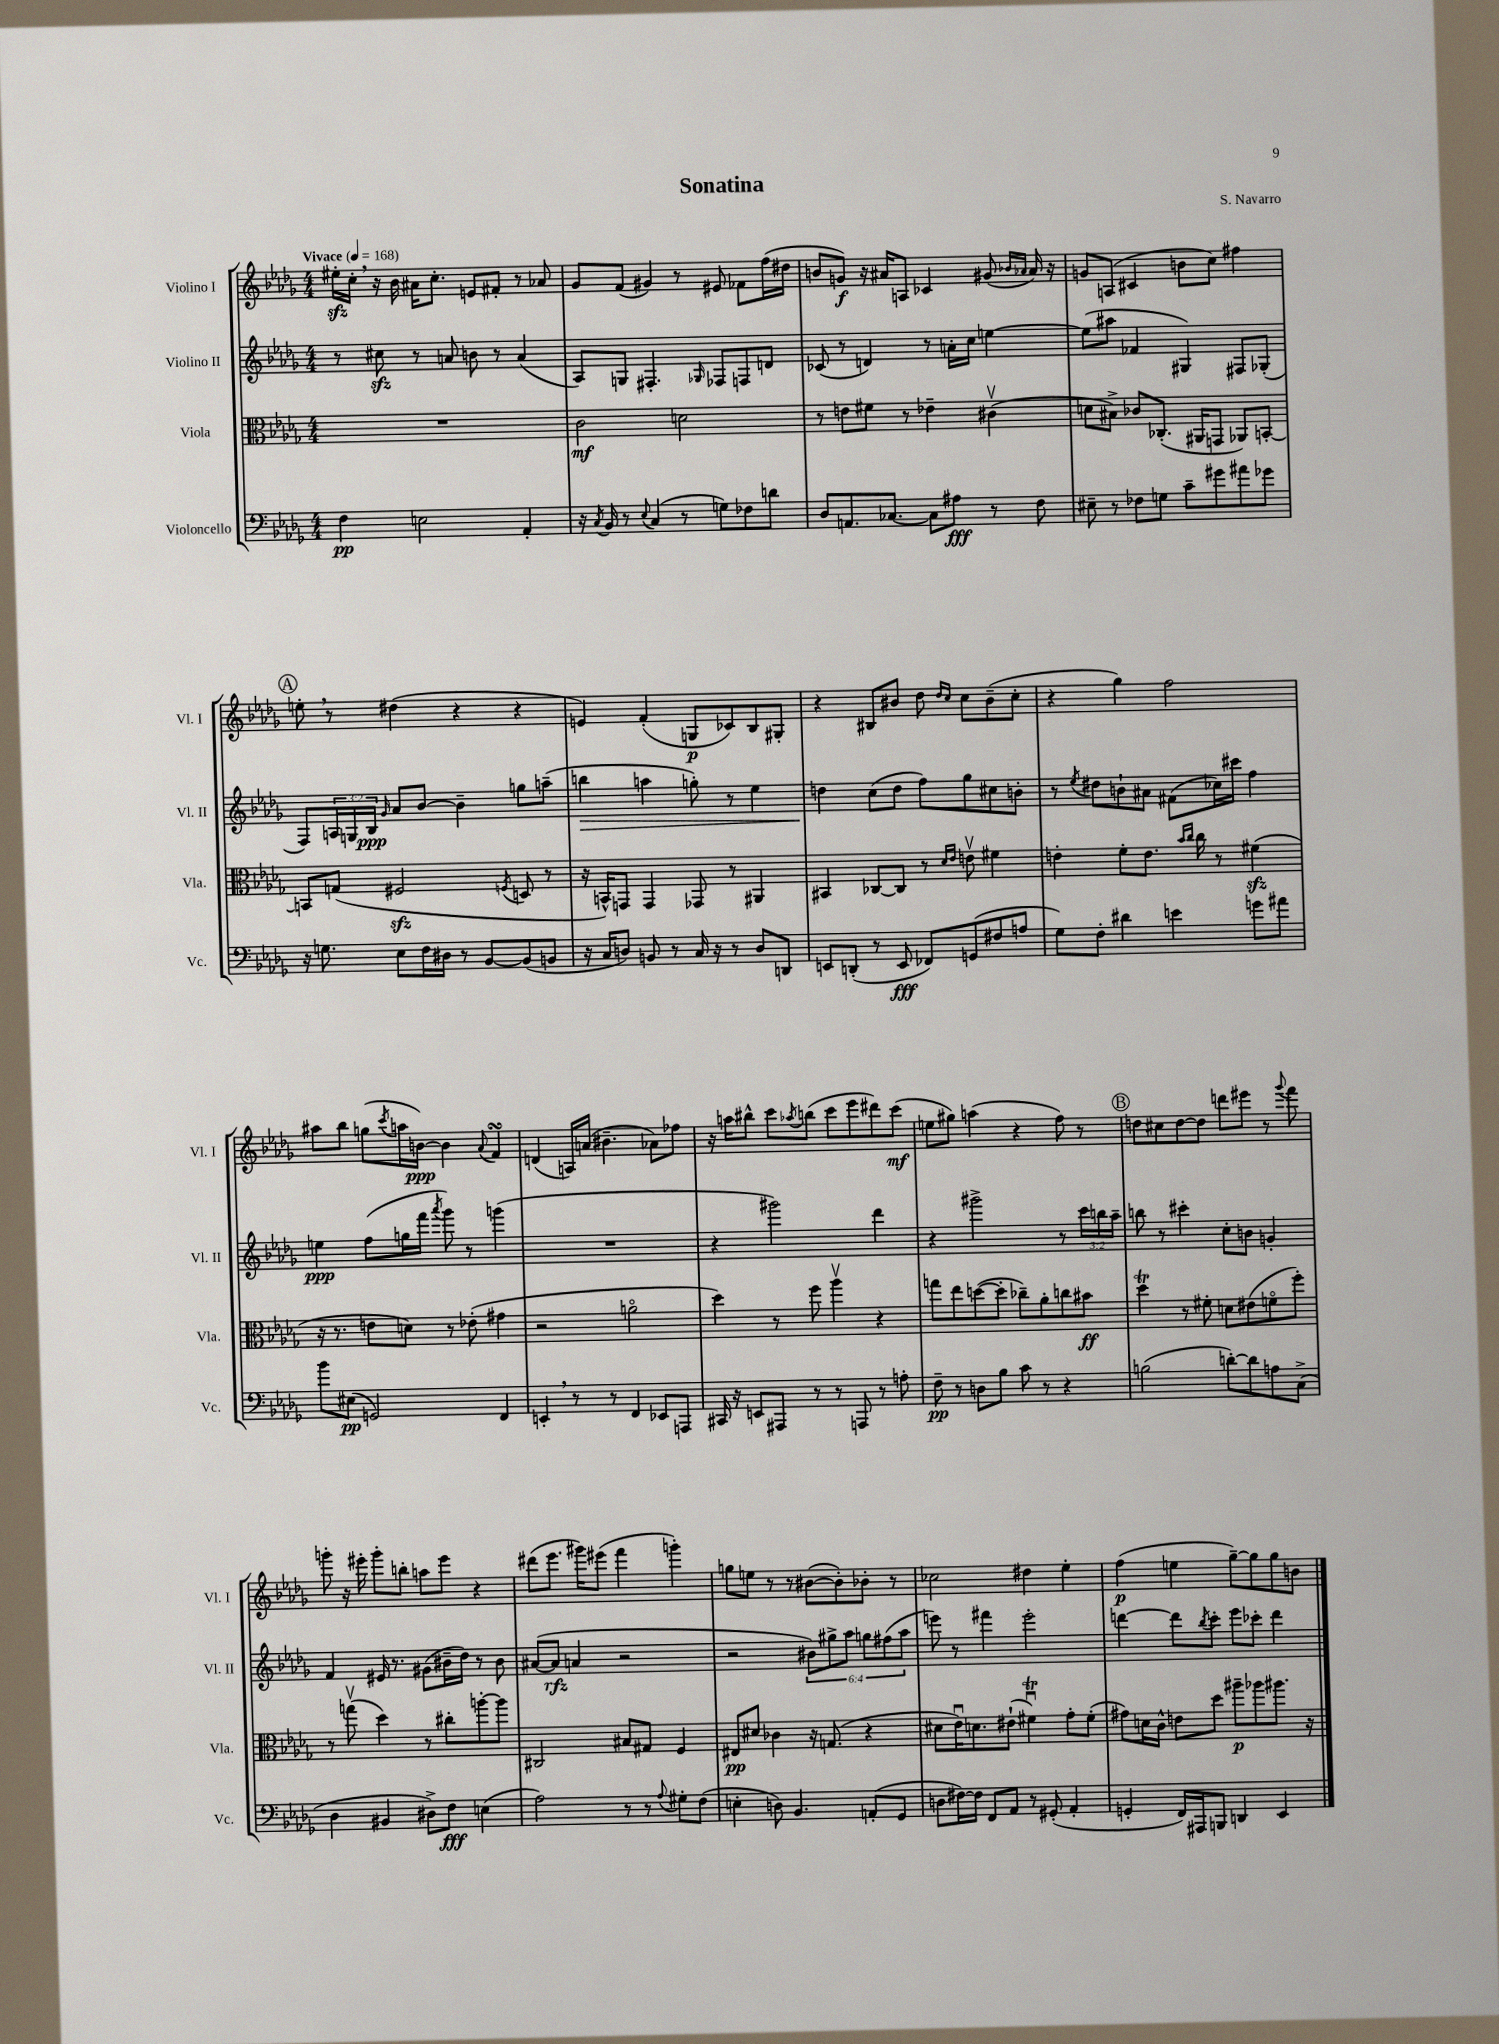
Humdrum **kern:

**kern	**kern	**kern	**kern
*staff4	*staff3	*staff2	*staff1
*clefF4	*clefC3	*clefG2	*clefG2
*k[b-e-a-d-g-]	*k[b-e-a-d-g-]	*k[b-e-a-d-g-]	*k[b-e-a-d-g-]
*M4/4	*M4/4	*M4/4	*M4/4
*MM168	*MM168	*MM168	*MM168
4F	1r	8r	16ee#'
.	.	.	16cc'
.	.	8cc#	16r
.	.	.	16b-
2E	.	8r	16a#
.	.	.	8.cc'
.	.	8a	.
.	.	8b	8e
.	.	8r	8f#'
4AA-'	.	(4a	8r
.	.	.	8a-
=	=	=	=
16r	2c	8A-)	8g-
8qC	.	.	.
16BB-	.	.	.
8r	.	8G	(8f
8qqE-	.	.	.
(4C	.	4.F#'	4g#)
8r	2d	.	8r
.	.	16qqG-	.
8G)	.	8F-	8e#
8F-	.	8F	8f-
8d	.	8d	(16ff
.	.	.	16dd#
=	=	=	=
8D-	8r	(8c-	8b
8.AA	8e	8r	8g)
.	8f#	4d)	16r
[8.C-	.	.	16a#
.	8r	.	8A
8C-]	4e-~	8r	4c-
8A#	.	16a'	.
.	.	16cc	.
8r	(4c#v	[4ee	(8g#
.	.	.	16qqb-
.	.	.	16qqa-
8F	.	.	16a-)
.	.	.	16r
=	=	=	=
8E#~	8d	(8ee]	8g
8r	8B#^)	8aa#	(8A
8F-	8c-	4f-	4c#
8G	(8.C-'	.	.
8c~	.	4G#)	8b
.	16AA#	.	.
8g#	8GG	.	8cc)
8a#	8AA-)	8F#	4ff#
8g-	[8BB'	(8G-'	.
=	=	=	=
16r	8BB]	8F)	8ee'
8.G	.	.	.
.	(8G	24A	8r
.	.	24G	.
.	.	24B-	.
.	.	16qqg-	.
8E-	2F#	8a-	(4dd#
16F	.	[8b-	.
16D#	.	.	.
8r	.	4b-~]	4r
[8BB-	.	.	.
.	8qF	.	.
(8BB-]	8D	8gg	4r
8BB	8r	(8aa~	.
=	=	=	=
16r	16r	4bb	4e)
16C	16BB^^)	.	.
8D)	8GG	.	.
8BB	4GG	4aa	(4f'
8r	.	.	.
16C	8GG-	8gg')	8G
16r	.	.	.
8r	8r	8r	8c-)
8D	4AA#	4ee-	8B-
8DD	.	.	8G#'
=	=	=	=
8EE	4BB#	4dd	4r
(8DD'	.	.	.
8r	[8C-	(8cc	8B#
8EE	8C-]	8dd	8b#
8FF-)	8r	8ff)	8dd-
.	16qqd-	.	16qqdd-
.	16qqe-	.	16qqcc
(8GG	8ev	8gg-	8cc
8F#	4f#	8cc#	(8b#~
8A	.	8b'	8cc'
=	=	=	=
8G-)	4e'	8r	4r
.	.	8qee-	.
8F'	.	8dd#	.
4d#	8f'	8b`	4gg-)
.	8.e	8a#	.
4e	.	(8f#	2ff
.	16qqb-	.	.
.	16qqcc	.	.
.	16cc	.	.
.	8r	16cc-)	.
.	.	16ccc#	.
8g	(4f#	4ff	.
8a#	.	.	.
=	=	=	=
8b-	16r	4ee	8aa#
.	8.r	.	.
(8E#	.	.	8bb-
2GG)	8e	(8ff	(8gg
.	.	.	8qccc
.	8d)	16gg	16aa
.	.	16fff	[16b)
.	.	8qaaa-	.
.	8r	8ggg-)	4b]
.	(8e-'	8r	.
.	.	.	8qqa-
4FF	4g#	(4ggg	4f
=	=	=	=
4EE'	2r	1r	(4d
8r	.	.	16A)
.	.	.	(16a
8r	.	.	4.b#~
4FF	2ao	.	.
8EE-	.	.	8a-)
8AAA	.	.	8ff-
=	=	=	=
16CC#	4dd-)	4r	16r
16r	.	.	16aa
8EE	.	.	8bb#^^
8AAA#	8r	2ggg#)	8ccc
.	.	.	8qaa-
8r	8ff	.	(8bb
8r	4aa-v	.	8ccc
8AAA	.	.	8eee-
8r	4r	4ddd-	8ddd#)
8A'	.	.	(8ccc
=	=	=	=
8F~	8gg	4r	8ee
8r	8ee-	.	8gg#)
8D	([8dd	2ggg#^	(4aa
8B-	8dd']	.	.
8c	8cc-~)	.	4r
8r	8a-'	.	.
4r	8cc	8r	8ff)
.	8b#	24ccc	8r
.	.	24bb	.
.	.	24aa-~	.
=	=	=	=
(2B	4dd-	8bb	8dd
.	.	8r	8cc#
.	8r	4ccc#'	[8dd
.	8f#'	.	8dd]
[8d')	8d	8cc'	8ddd
8d]	(8e#	8b	8eee#
8A	8fo	4g'	8r
.	.	.	8qqggg-
(8C^	8ff')	.	8fff
=	=	=	=
4D-	8r	4f	8ggg'
.	(8ggv	.	16r
.	.	.	16eee#'
4BB#	4dd-)	16e#	8ggg'
.	.	8.r	.
.	.	.	8bb'
8D#^)	8r	(8g#	8aa
8F	8cc#'	16b#~	8eee#
.	.	16dd-)	.
(4E	[8aa'	8r	4r
.	8aa]	8b#	.
=	=	=	=
2A-)	2C#	([8a#	(8ddd#
.	.	8a#]	8.eee-
.	.	4a	.
.	.	.	16ggg#)
.	.	.	(8eee#
8r	8B#	2r	4fff
8r	8G#	.	.
8qqA-	.	.	.
8G#'	4F	.	4ggg')
(8F	.	.	.
=	=	=	=
4E'	8E#	2r	8gg
.	8d#	.	8ee
8D)	4c-	.	8r
4.BB-	.	.	8r
.	16r	12b#)	([8b#
.	(8.G	.	.
.	.	12gg#^	.
.	.	.	8b#'])
.	.	12aa-	.
(8AA'	4r	12gg	8b-'
.	.	(12ff#	.
8GG-	.	.	8r
.	.	12aa-	.
=	=	=	=
8D	8d#	8eee)	2cc-
[16F#)	16e-u)	8r	.
16F#]	8.d	.	.
8FF	.	4fff#	.
8AA-	(8e#`	.	.
8r	4f#u)	2eee'	4dd#
(8GG#'	.	.	.
4AA-'	8g-'	.	4ee-'
.	(8f#'	.	.
=	=	=	=
4GG'	8g#)	[4ddd	(4ff
.	16d	.	.
.	16c^^	.	.
16FF)	8e	8ddd]	4ee
16AAA#	.	.	.
.	.	8qbb-	.
8BBB	8dd-	8ccc'	.
4DD	8aa#~	8eee-	[8gg-~)
.	8aa-	8ccc-'	8gg-]
4EE-	8.aa#	4ddd	8gg-
.	.	.	8b
.	16r	.	.
==	==	==	==
*-	*-	*-	*-
